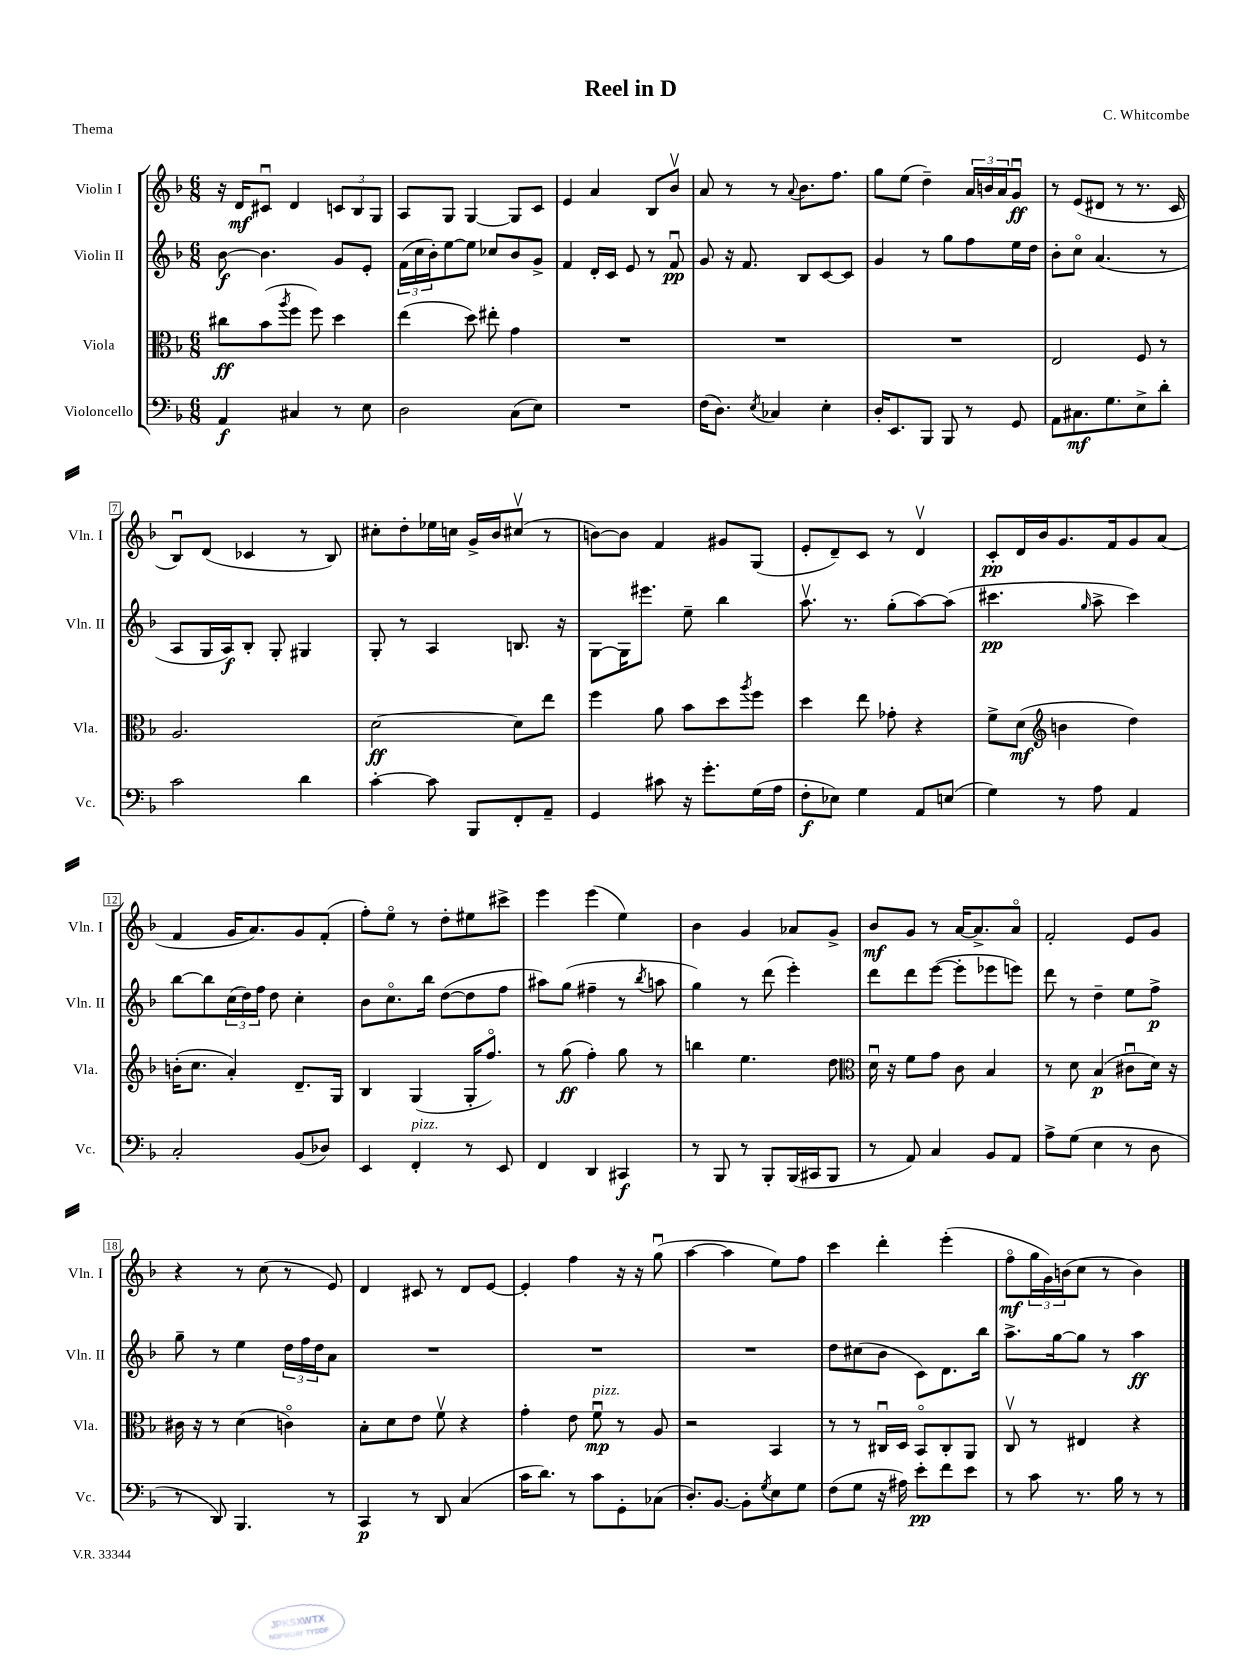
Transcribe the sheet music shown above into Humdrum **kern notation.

**kern	**dynam	**kern	**dynam	**kern	**dynam	**kern	**dynam
*part4	*part4	*part3	*part3	*part2	*part2	*part1	*part1
*staff4	*staff4	*staff3	*staff3	*staff2	*staff2	*staff1	*staff1
*I"Violoncello	*	*I"Viola	*	*I"Violin II	*	*I"Violin I	*
*I'Vc.	*	*I'Vla.	*	*I'Vln. II	*	*I'Vln. I	*
*clefF4	*	*clefC3	*	*clefG2	*	*clefG2	*
*k[b-]	*	*k[b-]	*	*k[b-]	*	*k[b-]	*
*M6/8	*	*M6/8	*	*M6/8	*	*M6/8	*
=1	=1	=1	=1	=1	=1	=1	=1
4AA/	f	8cc#X\L	ff	[8b-\	f	16r	.
.	.	.	.	.	.	16d/KL	mf
.	.	(8b-\	.	4.b-\]	.	8c#Xu/J	.
.	.	8qaa/	.	.	.	.	.
4C#X/	.	8ff\J	.	.	.	4d/	.
.	.	8ff\)	.	.	.	.	.
8r	.	4dd\	.	8g/L	.	12cn/L	.
.	.	.	.	.	.	12B-/	.
8E\	.	.	.	8e'/J	.	.	.
.	.	.	.	.	.	12G/J	.
=2	=2	=2	=2	=2	=2	=2	=2
2D\	.	(4ee\	.	(24f\LL	.	8A/L	.
.	.	.	.	24cc\	.	.	.
.	.	.	.	24b-'\J)	.	.	.
.	.	.	.	[8ee\	.	8G/J	.
.	.	8dd\)	.	8ee\J]	.	[4G/	.
.	.	8ee#X'\	.	8cc-X/L	.	.	.
(8C\L	.	4g\	.	8b-/	.	8G/L]	.
8E\J)	.	.	.	8g^/J	.	8c/J	.
=3	=3	=3	=3	=3	=3	=3	=3
2.r	.	2.r	.	4f/	.	4e/	.
.	.	.	.	16d'/LL	.	4a/	.
.	.	.	.	16c/JJ	.	.	.
.	.	.	.	8e/	.	.	.
.	.	.	.	8r	.	8B-/L	.
.	.	.	.	8fu/	pp	8b-v/J	.
=4	=4	=4	=4	=4	=4	=4	=4
(16F\KL	.	2.r	.	8g/	.	8a/	.
8.D\J)	.	.	.	.	.	.	.
.	.	.	.	16r	.	8r	.
.	.	.	.	8.f/	.	.	.
8qE/	.	.	.	.	.	.	.
4C-X/	.	.	.	.	.	8r	.
.	.	.	.	.	.	8qqa/	.
.	.	.	.	8B-/L	.	8.b-\L	.
4E'\	.	.	.	[8c/	.	.	.
.	.	.	.	.	.	8.ff\J	.
.	.	.	.	8c/J]	.	.	.
=5	=5	=5	=5	=5	=5	=5	=5
16D'/KL	.	2.r	.	4g/	.	8gg\L	.
8.EE/	.	.	.	.	.	.	.
.	.	.	.	.	.	(8ee\J	.
8BBB-/J	.	.	.	8r	.	4dd~\)	.
8BBB-/	.	.	.	8gg\L	.	.	.
8r	.	.	.	8ff\	.	24a/LL	.
.	.	.	.	.	.	24bn/	.
.	.	.	.	.	.	24a/J	.
8GG/	.	.	.	16ee\L	.	8gu/J	ff
.	.	.	.	16dd\JJ	.	.	.
=6	=6	=6	=6	=6	=6	=6	=6
8AA\L	.	2E/	.	8b-'\L	.	8r	.
8.C#X\	mf	.	.	8cc\J	.	(8e/L	.
.	.	.	.	(4.a/	.	8d#X/J	.
8.G\	.	.	.	.	.	.	.
.	.	.	.	.	.	8r	.
8E^\	.	8F/	.	.	.	8.r	.
8d'\J	.	8r	.	8r	.	.	.
.	.	.	.	.	.	16c/	.
!!LO:LB:g=z
=7	=7	=7	=7	=7	=7	=7	=7
2c\	.	2.A/	.	8A/L	.	8B-u/L)	.
.	.	.	.	16G/L	.	(8d/J	.
.	.	.	.	16A/J)	f	.	.
.	.	.	.	8B-'/J	.	4c-X/	.
.	.	.	.	8G'/	.	.	.
4d\	.	.	.	4G#X/	.	8r	.
.	.	.	.	.	.	8B-/)	.
=8	=8	=8	=8	=8	=8	=8	=8
[4c'\	.	[2d\	ff	8G'/	.	8cc#X'\L	.
.	.	.	.	8r	.	8dd'\	.
8c\]	.	.	.	4A/	.	16ee-X\L	.
.	.	.	.	.	.	16ccn\JJ	.
8BBB-/L	.	.	.	.	.	16g^/LL	.
.	.	.	.	.	.	16b-/J	.
8FF'/	.	8d\L]	.	8.Bn/	.	(8cc#Xv/J	.
8AA~/J	.	8ee\J	.	.	.	8r	.
.	.	.	.	16r	.	.	.
=9	=9	=9	=9	=9	=9	=9	=9
4GG/	.	4ff\	.	[8G\L	.	[8bn\L)	.
.	.	.	.	16G\K]	.	8b\J]	.
.	.	.	.	8.eee#X\J	.	.	.
8c#X\	.	8a\	.	.	.	4f/	.
16r	.	8b-\L	.	8ee~\	.	.	.
8.g'\L	.	.	.	.	.	.	.
.	.	8dd\	.	4bb-\	.	8g#X/L	.
.	.	8qaa/	.	.	.	.	.
(16G\L	.	8ff\J	.	.	.	(8G/J	.
16A\JJ	.	.	.	.	.	.	.
=10	=10	=10	=10	=10	=10	=10	=10
8F'\L	f	4dd\	.	8.aav\	.	8e'/L	.
8E-X\J)	.	.	.	.	.	8d~/)	.
.	.	.	.	8.r	.	.	.
4G\	.	8ee\	.	.	.	8c/J	.
.	.	8g-X'\	.	(8gg'\L	.	8r	.
8AA/L	.	4r	.	[8aa\)	.	4dv/	.
(8En/J	.	.	.	(8aa\J]	.	.	.
=11	=11	=11	=11	=11	=11	=11	=11
4G\)	.	8f^\L	.	4.ccc#X\	pp	8c'/L	pp
.	.	(8d\J	mf	.	.	16d/L	.
.	.	.	.	.	.	16b-/J	.
*	*	*clefG2	*	*	*	*	*
8r	.	4bn\	.	.	.	8.g/	.
.	.	.	.	16qqgg/	.	.	.
8A\	.	.	.	8aa^\	.	.	.
.	.	.	.	.	.	16f/k	.
4AA/	.	4dd\)	.	4ccc#\)	.	8g/	.
.	.	.	.	.	.	(8a/J	.
!!LO:LB:g=z
=12	=12	=12	=12	=12	=12	=12	=12
2C'/	.	(16bn'\KL	.	[8bb-\L	.	4f/	.
.	.	8.cc\J	.	.	.	.	.
.	.	.	.	8bb-\]	.	.	.
.	.	4a'/)	.	(24cc\L	.	16g/KL	.
.	.	.	.	24dd\)	.	.	.
.	.	.	.	.	.	8.a/)	.
.	.	.	.	24ff\JJ	.	.	.
.	.	.	.	8dd\	.	.	.
(8BB-/L	.	8.d~/L	.	4cc'\	.	8g/	.
8D-X/J)	.	.	.	.	.	(8f'/J	.
.	.	16G/Jk	.	.	.	.	.
=13	=13	=13	=13	=13	=13	=13	=13
4EE/	.	4B-/	.	8b-\L	.	8ff'\L)	.
.	.	.	.	8.cc\	.	8ee\J	.
!LO:TX:a:i:t=pizz.	!	!	!	!	!	!	!
4FF'/	.	(4G/	.	.	.	8r	.
.	.	.	.	16bb-\Jk	.	.	.
.	.	.	.	([8dd\L	.	8dd'\L	.
8r	.	16G'/KL	.	8dd\]	.	8ee#X\	.
.	.	8.ff/J)	.	.	.	.	.
8EE/	.	.	.	8ff\J	.	8ccc#X^\J	.
=14	=14	=14	=14	=14	=14	=14	=14
4FF/	.	8r	.	8aa#X\L)	.	4eee\	.
.	.	(8gg\	ff	(8gg\J	.	.	.
4DD/	.	4ff'\)	.	4ff#X~\	.	(4eee\	.
4CC#X/	f	8gg\	.	8r	.	4ee\)	.
.	.	.	.	8qbb-/	.	.	.
.	.	8r	.	8aan\	.	.	.
=15	=15	=15	=15	=15	=15	=15	=15
8r	.	4bbn\	.	4gg\)	.	4b-\	.
8BBB-/	.	.	.	.	.	.	.
8r	.	4.ee\	.	8r	.	4g/	.
8BBB-'/L	.	.	.	(8ddd\	.	.	.
(16BBB-/L	.	.	.	4eee'\)	.	8a-X/L	.
16CC#X/J	.	.	.	.	.	.	.
8BBB-/J	.	8dd\	.	.	.	8g^/J	.
=16	=16	=16	=16	=16	=16	=16	=16
*	*	*clefC3	*	*	*	*	*
8r	.	16du\	.	8ddd\L	.	8b-/L	mf
.	.	16r	.	.	.	.	.
8AA/)	.	8f\L	.	8ddd\	.	8g/J	.
4C/	.	8g\J	.	([8eee\J	.	8r	.
.	.	8c\	.	8eee'\L]	.	[16a/KL	.
.	.	.	.	.	.	8.a^/]	.
8BB-/L	.	4B-/	.	8eee-X\	.	.	.
8AA/J	.	.	.	8eeen\J)	.	8a/J	.
=17	=17	=17	=17	=17	=17	=17	=17
8A^\L	.	8r	.	8ddd\	.	2f'/	.
(8G\J	.	8d\	.	8r	.	.	.
4E\	.	(4B-/	p	4dd~\	.	.	.
8r	.	8c#Xu\L	.	8ee\L	.	8e/L	.
8D\	.	16d\Jk)	.	8ff^\J	p	8g/J	.
.	.	16r	.	.	.	.	.
!!LO:LB:g=z
=18	=18	=18	=18	=18	=18	=18	=18
8r	.	16c#X\	.	8gg~\	.	4r	.
.	.	16r	.	.	.	.	.
8DD/)	.	8r	.	8r	.	.	.
4.BBB-/	.	(4d\	.	4ee\	.	8r	.
.	.	.	.	.	.	(8cc\	.
.	.	4cn\)	.	24dd\LL	.	8r	.
.	.	.	.	24ff\	.	.	.
.	.	.	.	24dd\J	.	.	.
8r	.	.	.	8a\J	.	8e/)	.
=19	=19	=19	=19	=19	=19	=19	=19
4CC/	p	8B-'\L	.	2.r	.	4d/	.
.	.	8d\	.	.	.	.	.
8r	.	8e\J	.	.	.	8c#X/	.
8DD/	.	8fv\	.	.	.	8r	.
(4C/	.	4r	.	.	.	8d/L	.
.	.	.	.	.	.	[8e/J	.
=20	=20	=20	=20	=20	=20	=20	=20
16c\KL	.	4g'\	.	2.r	.	4e'/]	.
8.d\J)	.	.	.	.	.	.	.
8r	.	8e\	.	.	.	4ff\	.
!	!	!LO:TX:a:i:t=pizz.	!	!	!	!	!
8c\L	.	8fu\	mp	.	.	.	.
8GG'\	.	8r	.	.	.	16r	.
.	.	.	.	.	.	16r	.
(8C-X\J	.	8A/	.	.	.	(8ggu\	.
=21	=21	=21	=21	=21	=21	=21	=21
8.D'/L)	.	2r	.	2.r	.	[4aa\	.
[8.BB-/J	.	.	.	.	.	.	.
.	.	.	.	.	.	4aa\]	.
8BB-'\L]	.	.	.	.	.	.	.
8qG/	.	.	.	.	.	.	.
8E\	.	4BB-/	.	.	.	8ee\L)	.
8G\J	.	.	.	.	.	8ff\J	.
=22	=22	=22	=22	=22	=22	=22	=22
(8F\L	.	8r	.	8dd\L	.	4ccc\	.
8G\J	.	8r	.	(8cc#X\	.	.	.
16r	.	16C#Xu/LL	.	8b-\J	.	4ddd'\	.
16A#X\)	.	16D/JJ	.	.	.	.	.
8e'\L	pp	8BB-/L	.	8c\L)	.	.	.
8f\	.	8C#'/	.	8.d\	.	(4eee'\	.
8e\J	.	8AA/J	.	.	.	.	.
.	.	.	.	16bb-\Jk	.	.	.
=23	=23	=23	=23	=23	=23	=23	=23
8r	.	8Cv/	.	8.aa^\L	.	8ff\L	mf
8c\	.	8r	.	.	.	24gg\L	.
.	.	.	.	.	.	24g\)	.
.	.	.	.	[16gg\k	.	.	.
.	.	.	.	.	.	(24bn\J	.
8.r	.	4E#X/	.	8gg\J]	.	8cc\J	.
.	.	.	.	8r	.	8r	.
16B-\	.	.	.	.	.	.	.
8r	.	4r	.	4aa\	ff	4b\)	.
8r	.	.	.	.	.	.	.
==	==	==	==	==	==	==	==
*-	*-	*-	*-	*-	*-	*-	*-
